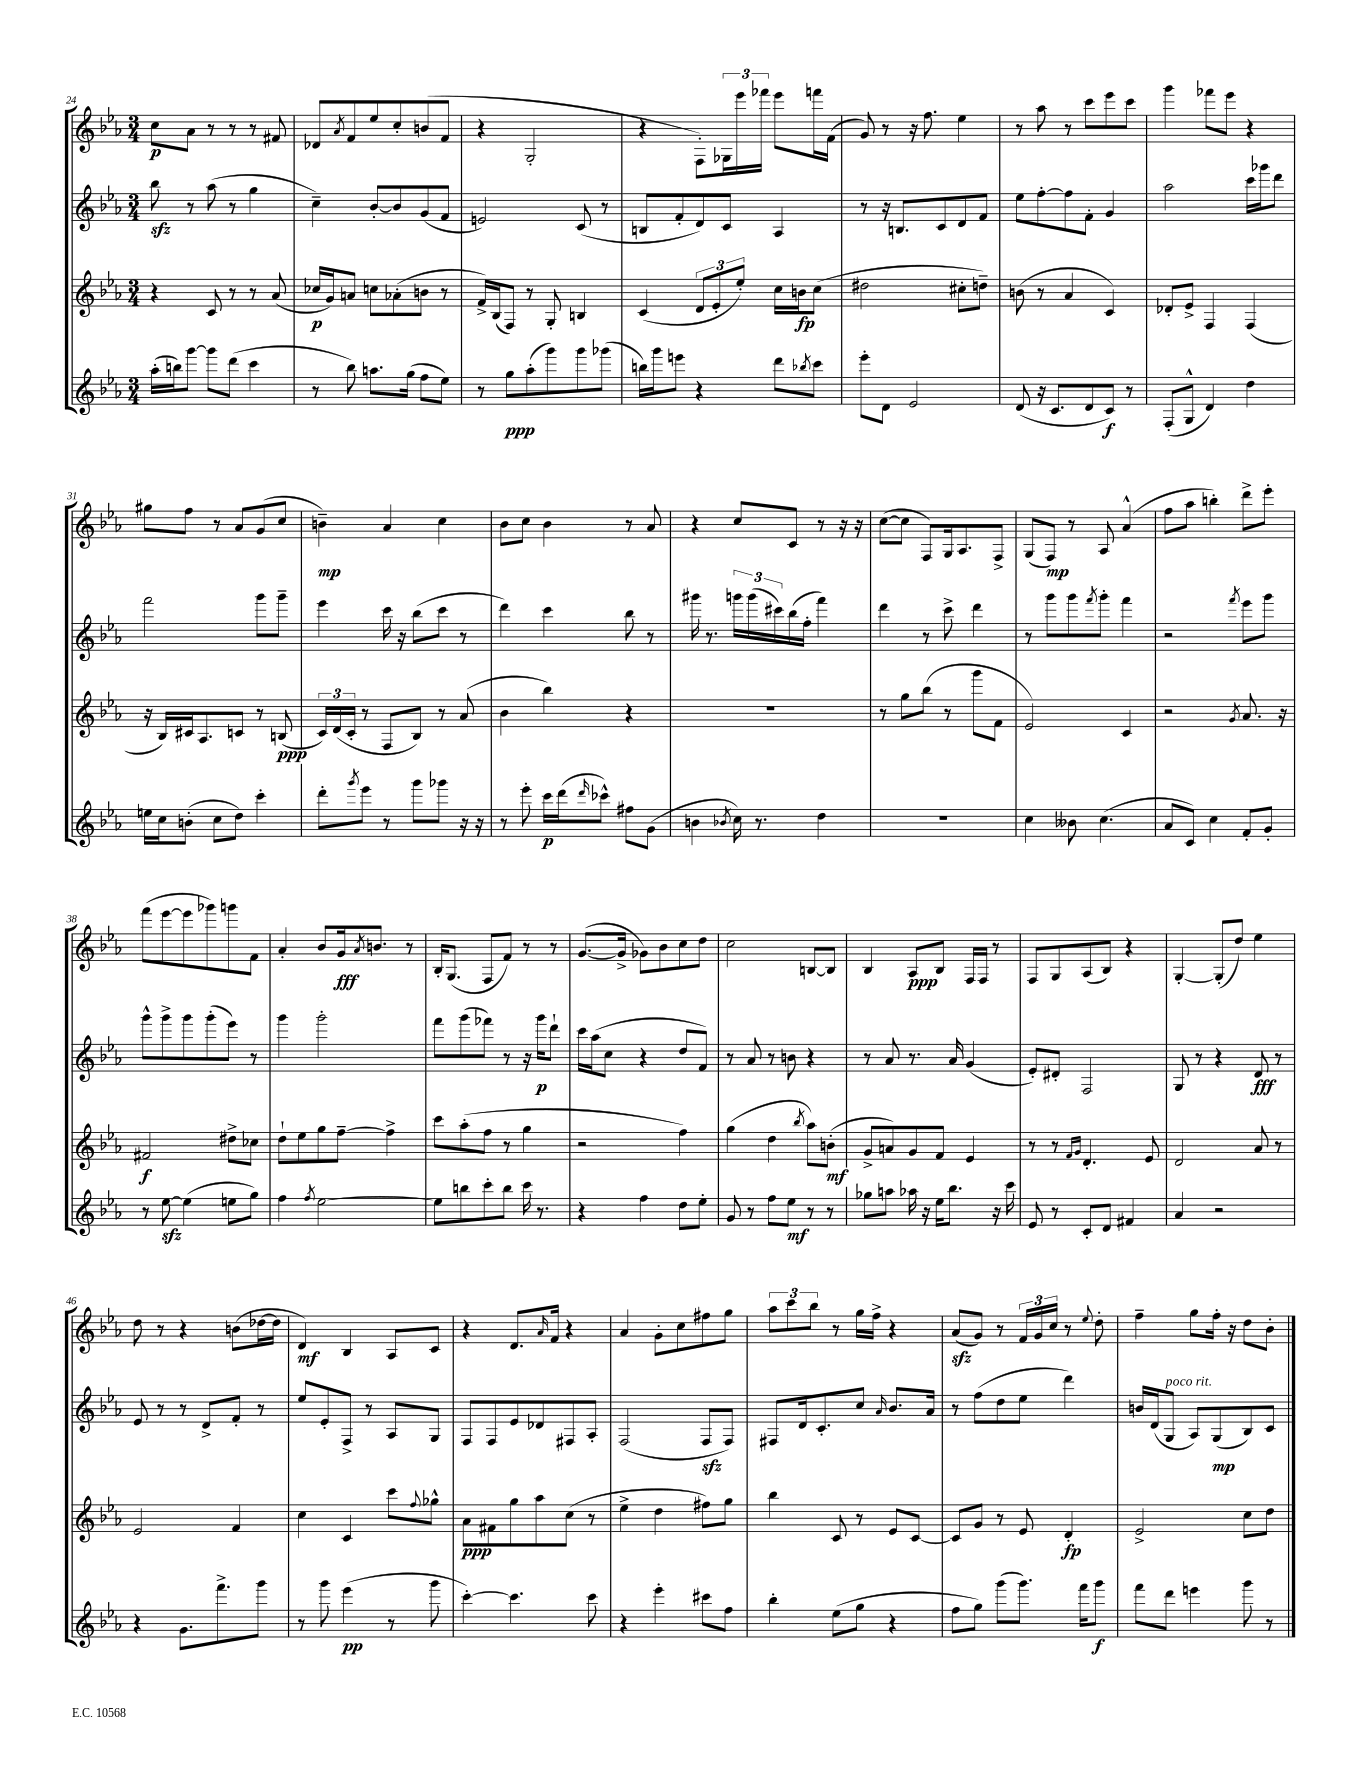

**kern	**kern	**kern	**kern
*staff4	*staff3	*staff2	*staff1
*clefG2	*clefG2	*clefG2	*clefG2
*k[b-e-a-]	*k[b-e-a-]	*k[b-e-a-]	*k[b-e-a-]
*M3/4	*M3/4	*M3/4	*M3/4
(16aa-'\LL	4r	8bb-\	8cc\L
16bb\J)	.	.	.
[8ggg\J	.	8r	8a-\J
8ggg\]L	8c/	(8aa-\	8r
(8ddd\J	8r	8r	8r
4ccc\	8r	4gg\	8r
.	(8a-/	.	8f#/
=	=	=	=
8r	16cc-/LL	4cc~\)	8d-/L
.	16g/J)	.	.
.	.	.	8qa-/
8bb-\)	8a/J	.	8f/
8.aa\L	8cc\L	[8b-'/L	8ee-/
.	(8a-'\	8b-/]	8cc'/
(16gg\Jk	.	.	.
8ff\L	8b\J	(8g/	(8b/
8ee-\J)	8r	8f/J	8f/J
=	=	=	=
8r	16f^/LL)	2e/)	4r
.	(16B-/J	.	.
8gg\L	8F/J)	.	.
(8aa-'\	8r	.	2G'/
8ggg\)	8G'/	.	.
8ggg\	4B/	(8c/	.
(8ggg-\J	.	8r	.
=	=	=	=
16bb\LL)	(4c/	8B/L	4r
16ggg\J	.	.	.
8eee\J	.	8f'/	.
4r	12d/L	8d/)	8F'\L)
.	12e-'/	.	.
.	.	8c/J	24G-\L
.	12ee-'/J)	.	24eee-\
.	.	.	24fff-\JJ
8ddd\L	16cc\LL	4A-/	8eee-\L
.	16b\J	.	.
8qbb-/	.	.	.
8ccc\J	(8cc\J	.	16fff\L
.	.	.	(16f\JJ
=	=	=	=
8eee-'\L	2dd#\	8r	8g/)
8d\J	.	16r	8r
.	.	8.B/L	.
2e-/	.	.	16r
.	.	.	8.ff\
.	.	8c/	.
.	8cc#'\L	8d/	4ee-\
.	8dd~\J)	8f/J	.
=	=	=	=
(8d/	(8b\	8ee-\L	8r
16r	8r	[8ff'\	8aa-\
8.c/L	.	.	.
.	4a-/	8ff\]	8r
8d/	.	8f'\J	8ccc\L
8c/J)	4c/)	4g/	8eee-\
8r	.	.	8ccc\J
=	=	=	=
(8F'/L	8d-'/L	2aa-\	4ggg\
8G^^/J	8e-^/J	.	.
4d/)	4F/	.	8fff-\L
.	.	.	8eee-\J
4dd\	(4F/	16ccc\LL	4r
.	.	16ggg-\J	.
.	.	8ddd\J	.
=	=	=	=
16ee\LL	16r	2fff\	8gg#\L
16cc\J	16B-/LL)	.	.
(8b'\J	16c#/J	.	8ff\J
.	8.A-/	.	.
8cc\L	.	.	8r
8dd\J)	8c/J	.	8a-/L
4ccc'\	8r	8ggg\L	(8g/
.	(8B/	8ggg~\J	8cc/J
=	=	=	=
8ddd'\L	24c/LL)	4eee-\	4b~\)
.	(24d/	.	.
.	24c'/JJ	.	.
8qggg/	.	.	.
8eee-\J	8r	.	.
8r	8F/L	16ccc\	4a-/
.	.	16r	.
8ggg\L	8B-/J)	(8bb-\L	.
8ggg-\J	8r	8ccc\J	4cc\
16r	(8a-/	8r	.
16r	.	.	.
=	=	=	=
8r	4b-\	4ddd\)	8b-\L
8eee-'\	.	.	8cc\J
16ccc\LL	4bb-\)	4ccc\	4b-\
(16ddd\J	.	.	.
16qqddd/	.	.	.
8ccc-^^\J)	.	.	.
8ff#\L	4r	8bb-\	8r
(8g\J	.	8r	8a-/
=	=	=	=
4b\	2.r	16ggg#\	4r
.	.	8.r	.
8qb-/	.	.	.
16cc\)	.	24ggg\LL	8cc/L
.	.	(24ggg\	.
8.r	.	.	.
.	.	24ccc#\)	.
.	.	(16bb-\	8c/J
.	.	16ff'\JJ	.
4dd\	.	4fff\)	8r
.	.	.	16r
.	.	.	16r
=	=	=	=
2.r	8r	4ddd\	([8cc\L
.	8gg\L	.	8cc\]J
.	(8bb-\J	8r	8F/L)
.	8r	8ccc^\	16G/k
.	.	.	8.A-/
.	8ggg\L	4ddd\	.
.	8f\J	.	8F^/J
=	=	=	=
4cc\	2e-/)	8r	(8G/L
.	.	8ggg\L	8F/J)
8b--\	.	8ggg\	8r
.	.	8qfff/	.
(4.cc\	.	8ggg'\J	8A-/
.	4c/	4fff\	(4a-^^/
=	=	=	=
8a-/L	2r	2r	8ff\L
8c/J)	.	.	8aa-\J
4cc\	.	.	4bb'\)
.	8qg/	8qfff/	.
8f'/L	8.a-/	8eee-\L	8ddd^\L
8g'/J	.	8ggg\J	8eee-'\J
.	16r	.	.
=	=	=	=
8r	2f#/	8ggg^^\L	(8fff\L
[8ee-\	.	8ggg^\	[8eee-\
(4ee-\]	.	8ggg\	8eee-\]
.	.	(8ggg'\	8ggg-\)
8ee\L	8dd#^\L	8eee-\J)	8ggg\
8gg\J)	8cc-\J	8r	8f\J
=	=	=	=
4ff\	8dd`\L	4ggg\	4a-'/
.	8ee-\	.	.
8qff/	.	.	.
[2ee-\	8gg\	2ggg'\	8b-/L
.	[8ff~\J	.	16g/k
.	.	.	8qa-/
.	.	.	8.b/J
.	4ff^\]	.	.
.	.	.	8r
=	=	=	=
8ee-\]L	8ccc\L	8fff\L	16B-'/LK
.	.	.	(8.G/J
8bb\	(8aa-'\	(8ggg\	.
8ccc'\	8ff\J	8fff-\J)	8F/L
8bb\J	8r	8r	8f/J)
16ccc\	4gg\	16r	8r
8.r	.	16ggg\LK	.
.	.	8ddd`\J	8r
=	=	=	=
4r	2r	16ccc\LL	([8.g/L
.	.	(16aa-\J	.
.	.	8cc\J	.
.	.	.	16g^/]Jk
4ff\	.	4r	8g-\L)
.	.	.	8b-\
8dd\L	4ff\)	8dd/L	8cc\
8ee-'\J	.	8f/J)	8dd\J
=	=	=	=
8g/	(4gg\	8r	2cc\
8r	.	8a-/	.
8ff\L	4dd\	8r	.
8ee-\J	.	8b\	.
.	8qbb-/	.	.
8r	8aa-\L)	4r	[8B/L
8r	(8b'\J	.	8B/]J
=	=	=	=
8gg-\L	8g^/L	8r	4B-/
8aa\J	8a/)	8a-/	.
16aa-\	8g/	8.r	8A-/L
16r	.	.	.
16ee-\LK	8f/J	.	8B-/J
8.bb-\J	.	16a-/	.
.	4e-/	(4g/	16F/LL
.	.	.	16F/JJ
16r	.	.	8r
16ccc\	.	.	.
=	=	=	=
8e-/	8r	8e-'/L)	8F/L
8r	8r	8d#'/J	8G/
.	16qqf/LL	.	.
.	16qqg/JJ	.	.
8c'/L	4.d'/	2F/	(8A-/
8d/J	.	.	8B-/J)
4f#/	.	.	4r
.	8e-/	.	.
=	=	=	=
4a-/	2d/	8G/	[4G'/
.	.	8r	.
2r	.	4r	(8G'/]L
.	.	.	8dd/J)
.	8a-/	8d/	4ee-\
.	8r	8r	.
=	=	=	=
4r	2e-/	8e-/	8dd\
.	.	8r	8r
8.g\L	.	8r	4r
.	.	8d^/L	.
8.fff^\	.	.	.
.	4f/	8f'/J	(8b\L
8ggg\J	.	8r	[16dd-\L
.	.	.	16dd-\]JJ
=	=	=	=
8r	4cc\	8ee-/L	4d/)
8ggg\	.	8e-'/	.
(4eee-\	4c/	8F^/J	4B-/
.	.	8r	.
8r	8ccc\L	8A-/L	8A-/L
.	8qqff/	.	.
8ggg\	8gg-^^\J	8G/J	8c/J
=	=	=	=
[4ccc'\)	8a-\L	8F/L	4r
.	8f#\	8F/	.
4.ccc\]	8gg\	8e-/	8.d/L
.	8aa-\	8d-/	.
.	.	.	16qqa-/
.	.	.	16f/Jk
.	(8cc\J	8F#/	4r
8ccc\	8r	8A-'/J	.
=	=	=	=
4r	4ee-^\	(2F/	4a-/
4eee-'\	4dd\	.	8g'\L
.	.	.	8cc\
8ccc#\L	8ff#\L)	8F/L	8ff#\
8ff\J	8gg\J	8F/J)	8gg\J
=	=	=	=
4bb-'\	4bb-\	8F#/L	12aa-\L
.	.	.	12ccc\
.	.	16d/k	.
.	.	.	12bb-\J
.	.	8.c'/	.
(8ee-\L	8c/	.	8r
8gg\J	8r	8cc/J	16gg\LL
.	.	.	16ff^\JJ
.	.	16qqa-/	.
4r	8e-/L	8.b-/L	4r
.	[8c/J	.	.
.	.	16a-/Jk	.
=	=	=	=
8ff\L	8c/]L	8r	(8a-/L
8gg\J)	8g/J	(8ff\L	8g/J)
(8ggg\L	8r	8dd\	8r
8.ggg\J)	8e-/	8ee-\J	24f/LL
.	.	.	24g/
.	.	.	24cc/JJ
.	4d'/	4ddd\)	8r
16fff\LK	.	.	.
.	.	.	8qqee-/
8ggg\J	.	.	8dd'\
=	=	=	=
8fff\L	2e-^/	16b/LL	4ff~\
.	.	(16d/J	.
8ddd\J	.	8G/J	.
4eee\	.	8A-/L)	8gg\L
.	.	(8G/	16ff'\Jk
.	.	.	16r
8ggg\	8cc\L	8B-/)	8dd\L
8r	8dd\J	8c/J	8b-'\J
==	==	==	==
*-	*-	*-	*-
